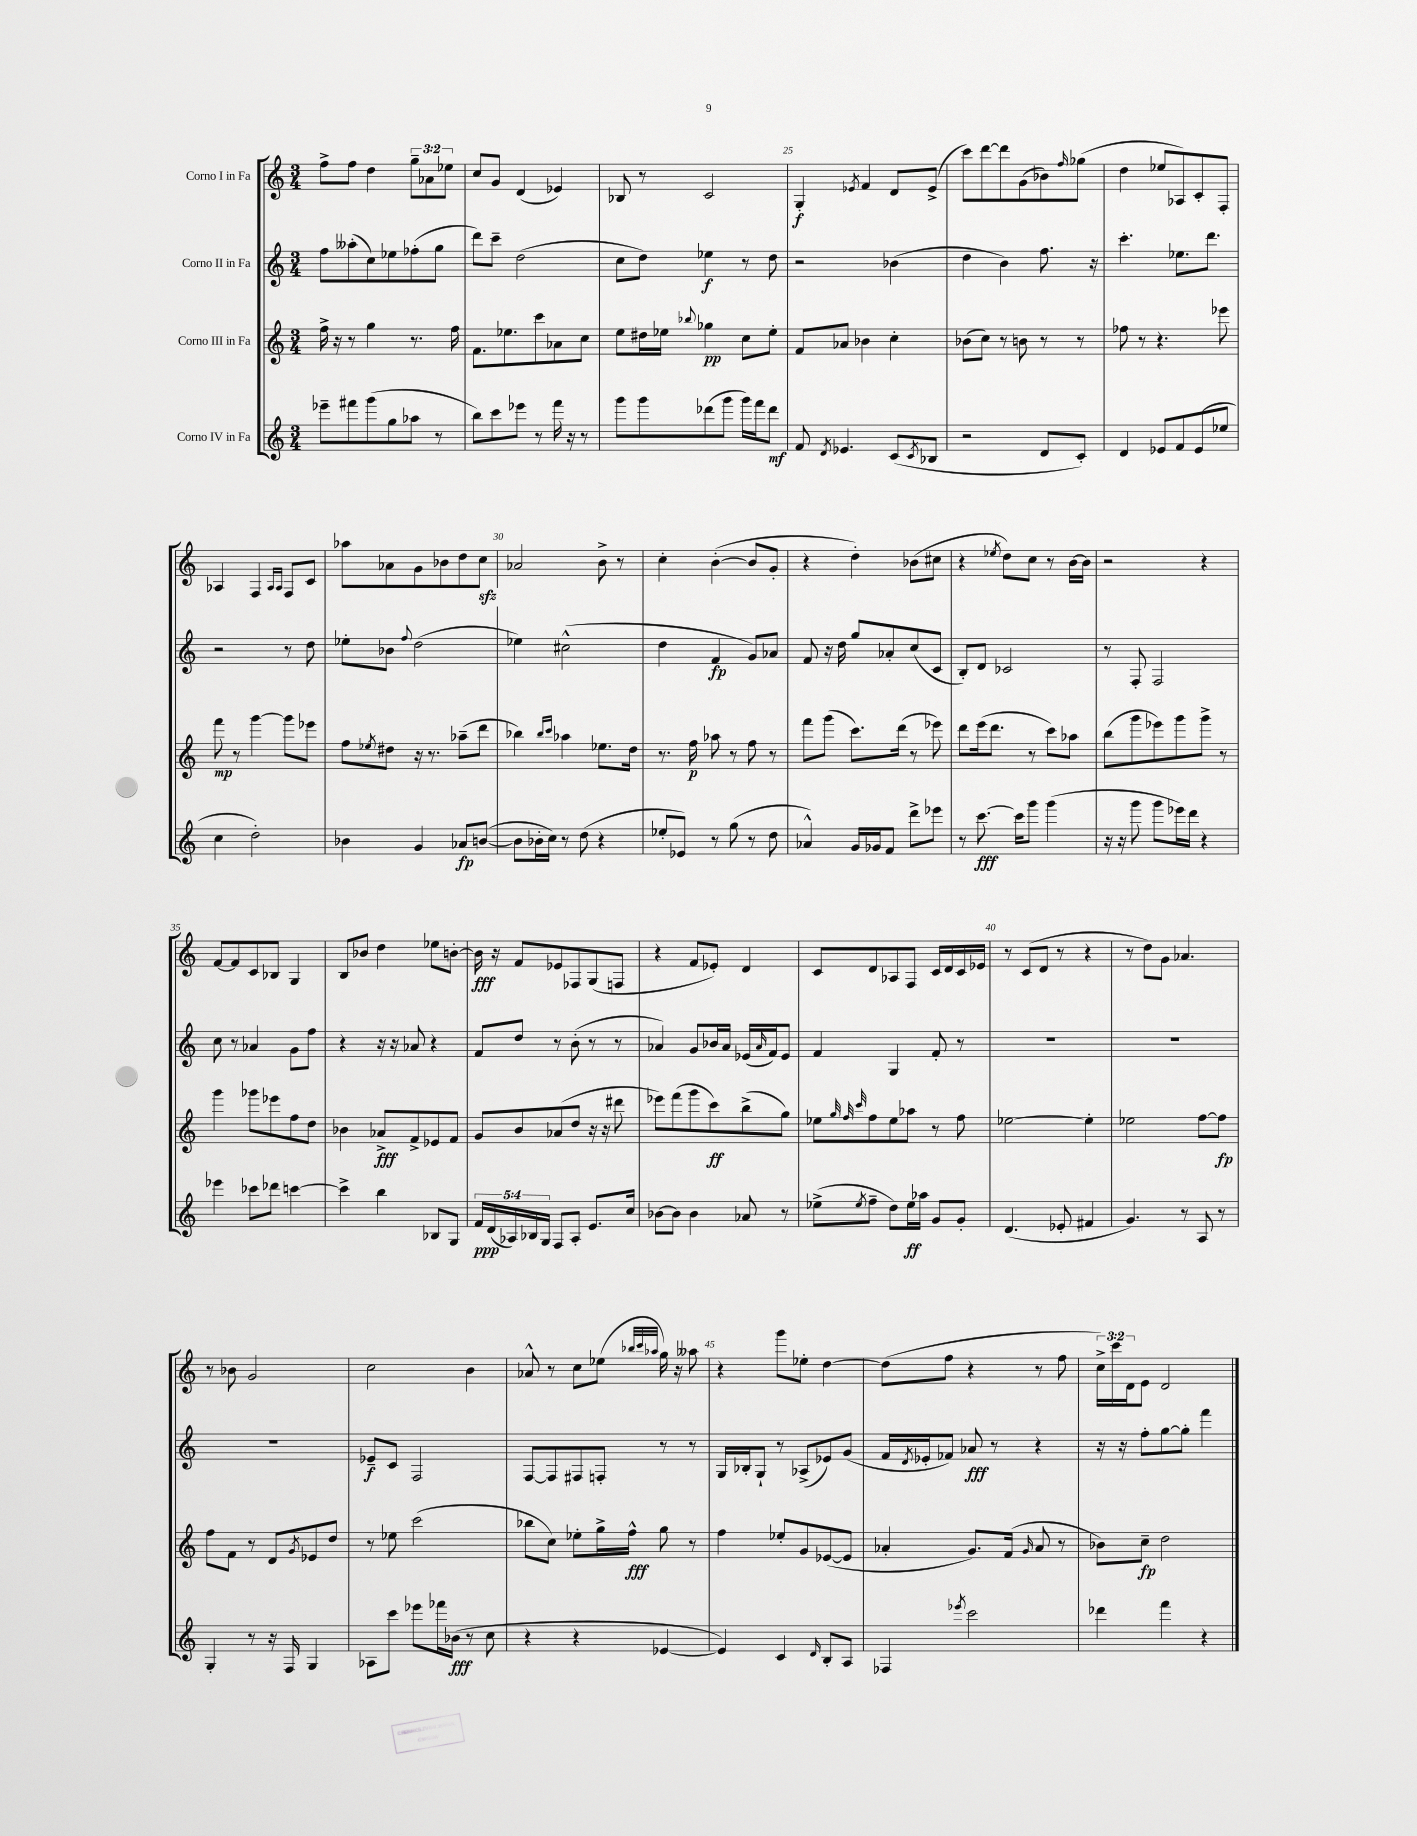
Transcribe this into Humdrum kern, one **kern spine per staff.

**kern	**kern	**kern	**kern
*staff4	*staff3	*staff2	*staff1
*clefG2	*clefG2	*clefG2	*clefG2
*k[]	*k[]	*k[]	*k[]
*M3/4	*M3/4	*M3/4	*M3/4
8eee-~	16ff^	8ff	8ff^
.	16r	.	.
8fff#	8r	(8aa--'	8ff
(8ggg	4gg	8cc)	4dd
8gg	.	8ee-	.
8aa-	8.r	(8ff-'	12gg~
.	.	.	12a-
8r	.	8gg	.
.	.	.	12ee-
.	16ff	.	.
=	=	=	=
8bb)	8.f	8ddd)	8cc
8ccc	.	8ccc~	8g
.	8.ee-	.	.
8eee-	.	(2dd	(4d
8r	8ccc	.	.
16fff	8a-	.	4e-)
16r	.	.	.
8r	8cc	.	.
=	=	=	=
8ggg	8ee	8cc	8B-
8ggg	16dd#	8dd)	8r
.	16ee-	.	.
.	8qqbb-	.	.
(8ddd-	4gg-	4ee-	2c
8ggg	.	.	.
16ggg)	8cc	8r	.
16fff	.	.	.
8ddd-	8ee-'	8dd	.
=	=	=	=
8f	8f	2r	4G'
8qd	.	.	.
4.e-	8a-	.	.
.	.	.	8qe-
.	4b-	.	4f
(8c	4cc'	(4b-	8d
8qc	.	.	.
8B-	.	.	(8e-^
=	=	=	=
2r	(8b-	4dd	8ccc)
.	8cc)	.	[8ddd
.	8r	4b)	8ddd]
.	8b	.	(8g
8d	8r	8.ff	8b-)
.	.	.	16qqff
8c')	8r	.	(8gg-
.	.	16r	.
=	=	=	=
4d	8ff-	4.ccc'	4dd
.	8r	.	.
8e-	4.r	.	8ee-
8f	.	8.ee-	8A-)
(8e-	.	.	8c'
.	.	8.ddd	.
8ee-	8eee-	.	8F'
=	=	=	=
4cc	8fff	2r	4A-
.	8r	.	.
2dd')	[4ggg	.	4F
.	.	.	16qqA-
.	.	.	16qqA-
.	8ggg]	8r	8F
.	8eee-	8dd	8c
=	=	=	=
4b-	8ff	8ee-'	8aa-
.	8qee-	.	.
.	8dd#	8b-	8a-
.	.	8qqff	.
4g	16r	(2dd	8g
.	8.r	.	.
.	.	.	8b-
8a-	(8aa-~	.	8dd
([8b	8ddd	.	8cc
=	=	=	=
8b]	4bb-)	4ee-)	2a-
16b-'	.	.	.
16cc)	.	.	.
.	16qqbb-	.	.
.	16qqccc	.	.
8r	4aa-	(2cc#^^	.
(8dd	.	.	.
4r	8.ee-	.	8b^
.	.	.	8r
.	16dd	.	.
=	=	=	=
8ee-'	8.r	4dd	4cc'
8e-)	.	.	.
.	16ff	.	.
8r	8aa-	4f	([4b'
(8gg	8r	.	.
8r	8ff	8g)	8b]
8dd	8r	8a-	8g'
=	=	=	=
4a-^^)	8fff	8f	4r
.	(8ggg	16r	.
.	.	16dd	.
16g	8.ccc)	8gg	4dd')
16g-	.	.	.
8f	.	8a-'	.
.	(16ddd	.	.
8ddd^	8r	(8cc	(8b-
8eee-	8eee-)	8c	8cc#
=	=	=	=
8r	8ddd	8B')	4r
[8.ccc	(16eee	8d	.
.	8.ddd	.	.
.	.	.	8qee-
.	.	2c-	8dd)
16ccc]	.	.	.
8ggg	8r	.	8cc
(4ggg	8ccc)	.	8r
.	8aa-	.	[16b
.	.	.	16b]
=	=	=	=
16r	(8bb	8r	2r
16r	.	.	.
8ggg	8ggg	8F'	.
8ggg	8eee-)	2F	.
16eee-)	8ggg	.	.
16ddd	.	.	.
4r	8ggg^	.	4r
.	8r	.	.
=	=	=	=
4eee-	4ggg	8cc	[8f
.	.	8r	8f]
8ccc-	8ggg-	4a-	8c
8ddd-	8eee-	.	8B-
[4ccc	8ff	8g	4G
.	8dd	8ff	.
=	=	=	=
4ccc^]	4b-	4r	8B
.	.	.	8b-
4bb	8a-^	16r	4dd
.	.	16r	.
.	8f^	8a-	.
8B-	8e-	4r	8ee-
8G	8f	.	[8b'
=	=	=	=
20f	8g	8f	16b]
(20d	.	.	.
.	.	.	16r
20A-)	.	.	.
.	8b	8dd	8f
20B-	.	.	.
20G	.	.	.
8F	(8a-	8r	8e-
8A-'	8dd	(8b'	8F-
8.e	16r	8r	(8G
.	16r	.	.
.	8ddd#	8r	8F
16cc	.	.	.
=	=	=	=
[8b-	8eee-)	4a-)	4r
8b-]	(8fff	.	.
4b-	8ggg	8g	8f
.	8ccc)	16b-	8e-')
.	.	16a-	.
8a-	(8bb^	(16e-	4d
.	.	16qqa-	.
.	.	16f)	.
8r	8gg)	8e-	.
=	=	=	=
(8ee-^	8ee-	4f	8c
.	32qqgg	.	.
.	32qqff	.	.
8qee-	32qqccc	.	.
8ff~	8ff	.	8d
8dd)	8ee-	4G	8A-
16ee-	8aa-	.	8F
16aa-	.	.	.
8g	8r	8f'	16c
.	.	.	16d
8g'	8ff	8r	16c
.	.	.	16e-
=	=	=	=
(4.d	[2ee-	2.r	8r
.	.	.	(8c
.	.	.	8d
8e-'	.	.	8r
4f#	4ee-']	.	4r
=	=	=	=
4.g)	2ee-	2.r	8r
.	.	.	8dd)
.	.	.	8g
8r	.	.	4.a-
8A	[8ff	.	.
8r	8ff]	.	.
=	=	=	=
4G'	8ff	2.r	8r
.	8f	.	8b-
8r	8r	.	2g
16r	8d	.	.
16F	.	.	.
.	8qg	.	.
4G	8e-	.	.
.	8dd	.	.
=	=	=	=
8A-	8r	8e-~	2cc
8ccc	8ee-	8c	.
8eee-	(2ccc	2F	.
16fff-	.	.	.
(16b-	.	.	.
8r	.	.	4b
8cc	.	.	.
=	=	=	=
4r	8bb-	[8F	8a-^^
.	8cc)	8F]	8r
4r	8ee-'	8F#	8cc
.	16gg^	8F'	(8ee-
.	16ff^^	.	.
.	.	.	32qqbb-
.	.	.	32qqccc
.	.	.	32qqaa-
[4e-	8gg	8r	16gg)
.	.	.	16r
.	8r	8r	8aa--
=	=	=	=
4e-])	4ff	16G	4r
.	.	16B-'	.
.	.	8G`	.
4c	8ee-'	8r	8ggg
.	8g	(8A-^	8ee-'
16qqd	.	.	.
8B'	([8e-	8e-)	[4dd
8A	8e-]	(8g	.
=	=	=	=
4F-	4a-'	16f	(8dd]
.	.	8qd	.
.	.	16e-'	.
.	.	8f-)	8ff
8qeee-	.	.	.
2ccc	8.g)	8a-	4r
.	.	8r	.
.	(16f	.	.
.	16qqg	.	.
.	8a-	4r	8r
.	8r	.	8ff
=	=	=	=
4ddd-	8b-)	16r	24cc^)
.	.	.	24ccc
.	.	16r	.
.	.	.	24d
.	8cc~	8ff'	8e
4fff	2dd	[8gg	2d
.	.	8gg']	.
4r	.	4fff	.
==	==	==	==
*-	*-	*-	*-
